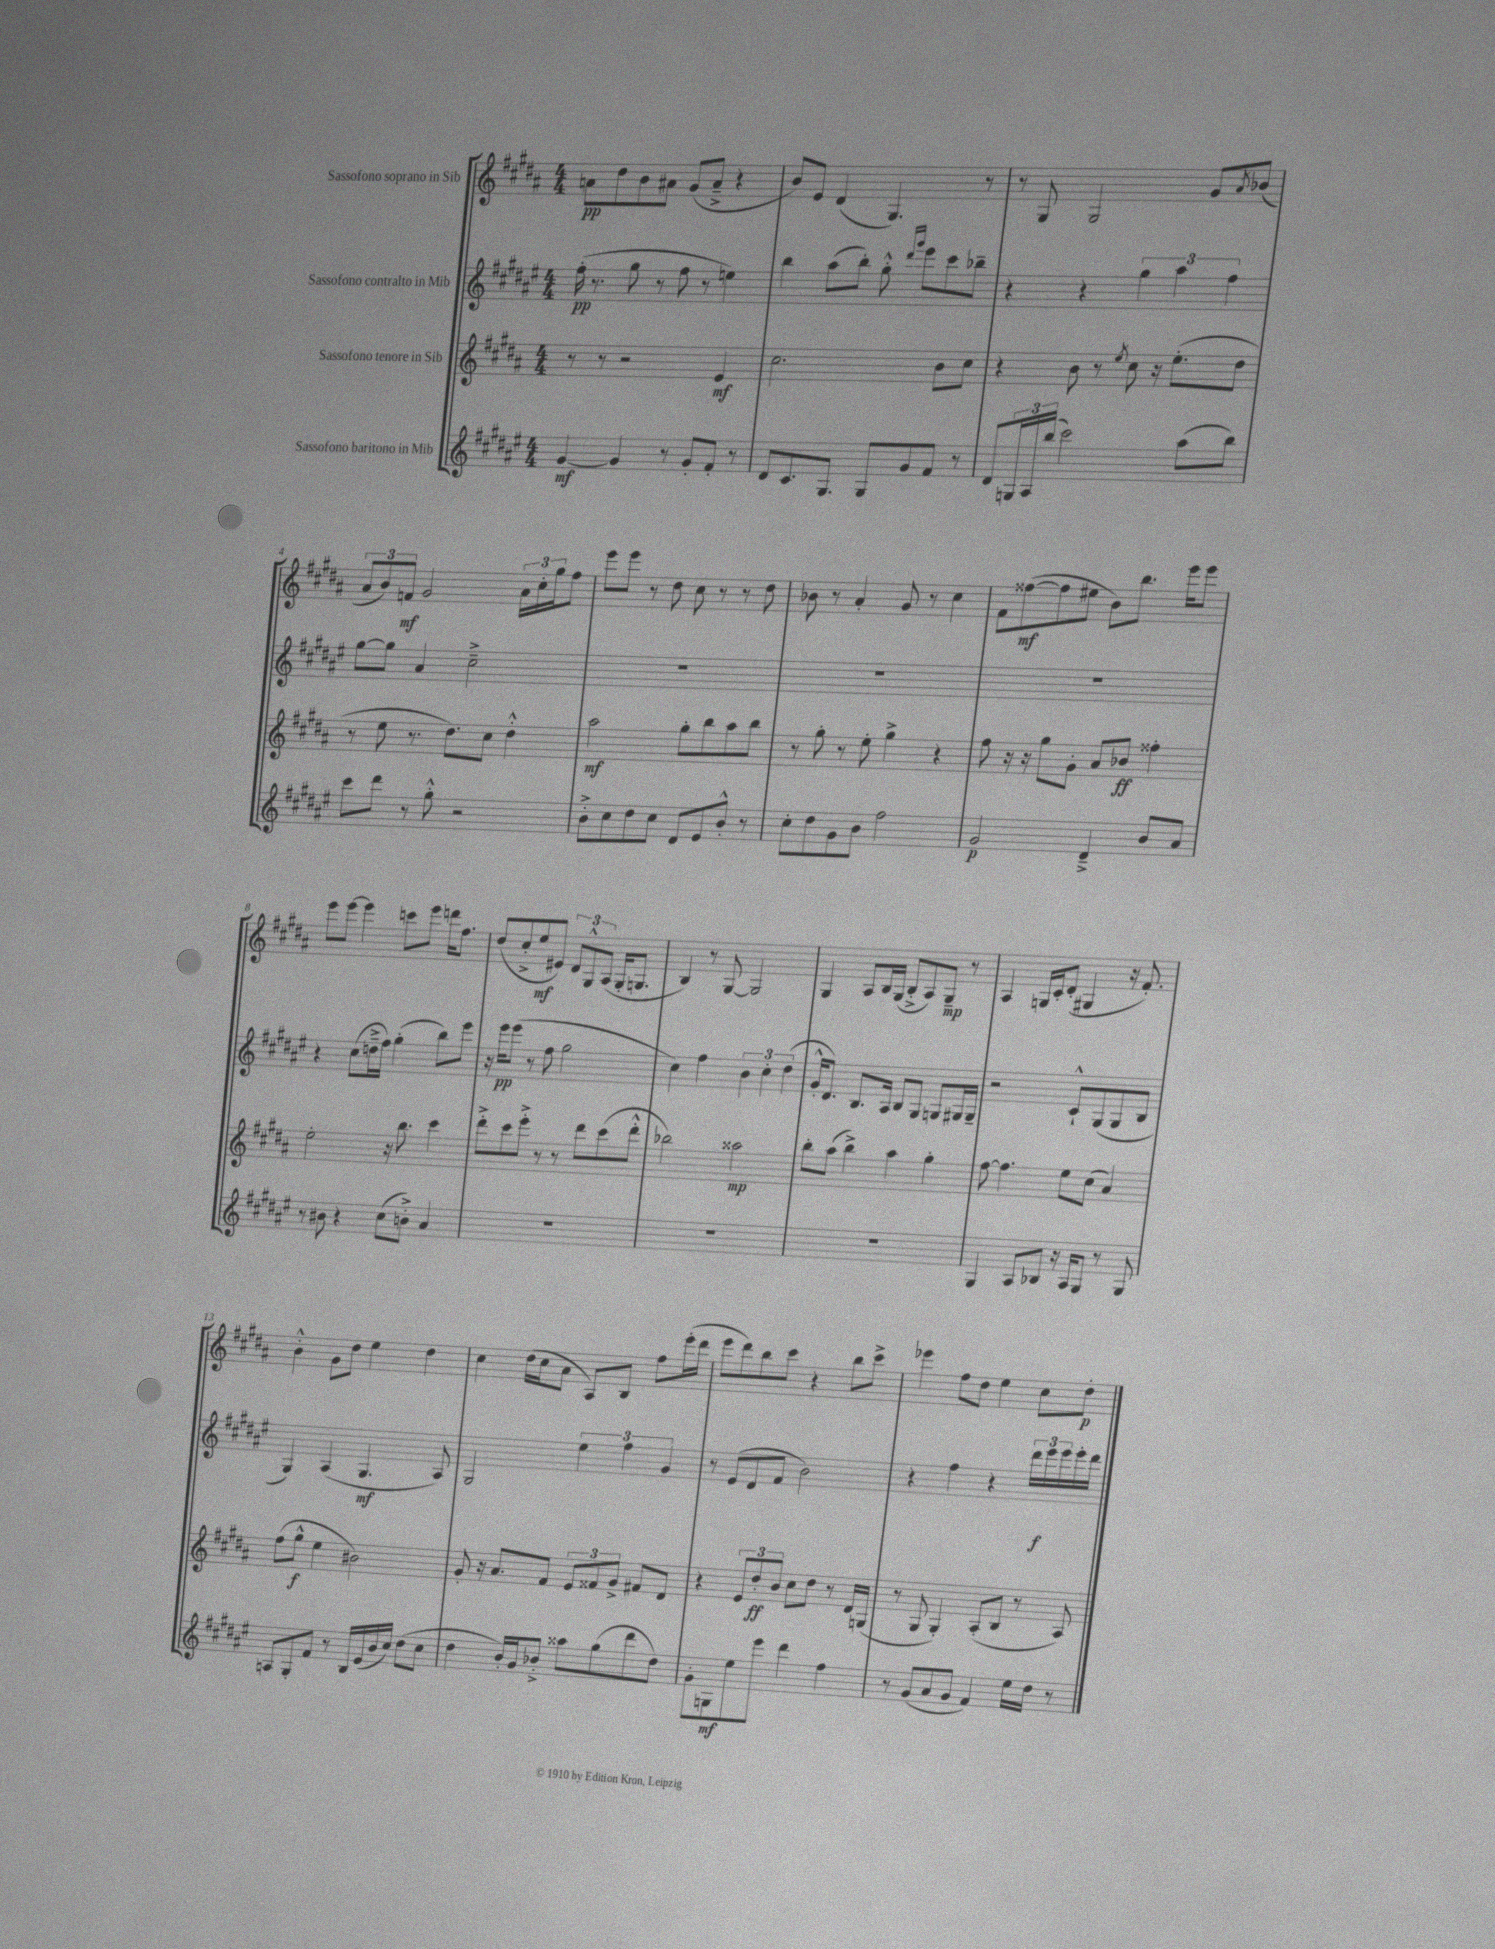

**kern	**kern	**kern	**kern
*staff4	*staff3	*staff2	*staff1
*clefG2	*clefG2	*clefG2	*clefG2
*k[f#c#g#d#a#e#]	*k[f#c#g#d#a#]	*k[f#c#g#d#a#e#]	*k[f#c#g#d#a#]
*M4/4	*M4/4	*M4/4	*M4/4
[4g#	8r	(16ff#'	8a
.	.	8.r	.
.	8r	.	8dd#
4g#]	2r	8gg#	8b
.	.	8r	8a#
8r	.	8ff#	(8g#
8g#'	.	8r	8a#~^
8f#'	4e	4ee)	4r
8r	.	.	.
=	=	=	=
8d#	2.cc#	4bb	8b)
8.c#	.	.	8e
.	.	(8aa#	(4d#
8.G#	.	.	.
.	.	8bb')	.
8G#	.	8gg#'^^	4.G#)
.	.	16qqddd#	.
.	.	16qqggg#	.
8g#	.	8eee#	.
8f#	8b	8ccc#	.
8r	8cc#	8bb-~	8r
=	=	=	=
8d#	4r	4r	8r
24G	.	.	8G#
24A#	.	.	.
(24bb	.	.	.
2ccc#)	8b	4r	2G#
.	8r	.	.
.	8qee	.	.
.	8cc#	6gg#	.
.	16r	.	.
.	.	6aa#	.
.	(8.ee'	.	.
(8aa#	.	.	8g#
.	.	6ff#	.
.	.	.	8qa#
8bb)	8dd#	.	(8b-
=	=	=	=
8ccc#	8r	[8gg#	12a#
.	.	.	12b)
8ddd#	8ee	8gg#]	.
.	.	.	12f
8r	8.r	4a#	2g#
8gg#'^^	.	.	.
.	8.dd#)	.	.
2r	.	2cc#~^	.
.	8cc#	.	.
.	4dd#'^^	.	24a#
.	.	.	24cc#'
.	.	.	24gg#
.	.	.	8ff#
=	=	=	=
8b'^	2aa#	1r	8eee
8cc#	.	.	8eee
8dd#	.	.	8r
8cc#	.	.	8dd#
8d#	8gg#'	.	8cc#
8e#	8bb	.	8r
8b'^^	8aa#	.	8r
8r	8bb	.	8dd#
=	=	=	=
8cc#'	8r	1r	8b-
8dd#	8gg#'	.	8r
8g#	8r	.	4a#'
8b	8ee'	.	.
2ff#	4gg#^	.	8g#
.	.	.	8r
.	4r	.	4cc#
=	=	=	=
2g#	8ff#	1r	8f#
.	16r	.	([8ff##
.	16r	.	.
.	8gg#	.	8ff##]
.	8g#'	.	8ee#
4d#~^	8a#	.	8b)
.	8b-	.	8.bb
8b	4ff##'	.	.
.	.	.	16eee
8a#	.	.	8eee
=	=	=	=
8r	2ee'	4r	8eee
8b#	.	.	[8eee
4r	.	(8cc#	4eee]
.	.	16dd~^	.
.	.	16ff#)	.
(8cc#	16r	(4gg#'	8ccc
.	8.bb	.	.
8b'^)	.	.	8eee
4a#	4ccc#	8bb)	16ddd
.	.	.	8.ff#
.	.	8eee#	.
=	=	=	=
1r	8ddd#'^	16r	(8dd#
.	.	16eee#	.
.	8ccc#	(8eee#	8cc#'^
.	8eee'^	8r	8ee
.	8r	8ff#	8e#)
.	8r	2gg#	12d#
.	.	.	12G#^^
.	8ddd#	.	.
.	.	.	(12A#
.	(8ccc#	.	16G#'
.	.	.	8.G
.	8ddd#'^^	.	.
=	=	=	=
1r	2bb-)	4cc#)	4B)
.	.	4ff#	8r
.	.	.	[8G#
.	2aa##	6b	2G#]
.	.	6cc#'	.
.	.	(6dd#	.
=	=	=	=
1r	8bb'	16g#'^^	4G#
.	.	8.d#)	.
.	(8aa#	.	.
.	4bb^)	8.B	8A#
.	.	.	16B
.	.	16A#	(16G#
.	4aa#	8B	8B'^
.	.	8G#	8A#)
.	4gg#'	8G	8G#~
.	.	16G#	8r
.	.	16G#~	.
=	=	=	=
4G#	[8ff#	2r	4A#
.	4.ff#]	.	.
8A#	.	.	16G
.	.	.	16c#'
8B-	.	.	(8d#'
16r	8ee	8c#`^^	4G#
16A#	.	.	.
8G#	(8cc#	(8G#	.
8r	4a#)	8G#	16r
.	.	.	8.f#')
8G#	.	8B	.
=	=	=	=
8A	(8ff#	4G#)	4b'^^
8G#'	8gg#^^	.	.
8f#	4ee	(4A#	8g#
8r	.	.	8dd#
16B	2b#)	4.G#	4ee
(16e#	.	.	.
16b	.	.	.
16cc#)	.	.	.
(8dd#	.	.	4dd#
8cc#	.	8A#)	.
=	=	=	=
4dd#	8g#'	2G#	4cc#
.	16r	.	.
.	8.a#	.	.
16b')	.	.	(16dd#
16g#	.	.	16cc#
8b-'^	8f#	.	8a#
8aa##	12e	6ee#	8A#)
.	12f##	.	.
(8gg#	.	.	8B
.	12g#^	6ff#	.
8ddd#	8f#	.	8ff#
.	.	6g#	.
8dd#)	8d#	.	(16eee'
.	.	.	16ddd#
=	=	=	=
8g#'	4r	8r	8eee
8G	.	(8e#	8ddd#)
8ee#	12e	8d#	8bb
.	12dd#'	.	.
8eee#	.	8f#	8ccc#
.	12b	.	.
4ddd#	8cc#	2b)	4r
.	8dd#	.	.
4ff#	8r	.	8bb
.	16d#	.	8ccc#^
.	(16G	.	.
=	=	=	=
8r	8r	4r	4eee-
(8g#	8G#	.	.
8a#	4G#')	4ff#	8ff#
8g#	.	.	8dd#
4f#)	(8A#'	4r	4ee
.	8B	.	.
16ee#	8r	24ddd#	8cc#
.	.	24eee#	.
16dd#	.	.	.
.	.	24eee#	.
8r	8A#)	16eee#'	8dd#'
.	.	16ddd#	.
==	==	==	==
*-	*-	*-	*-
